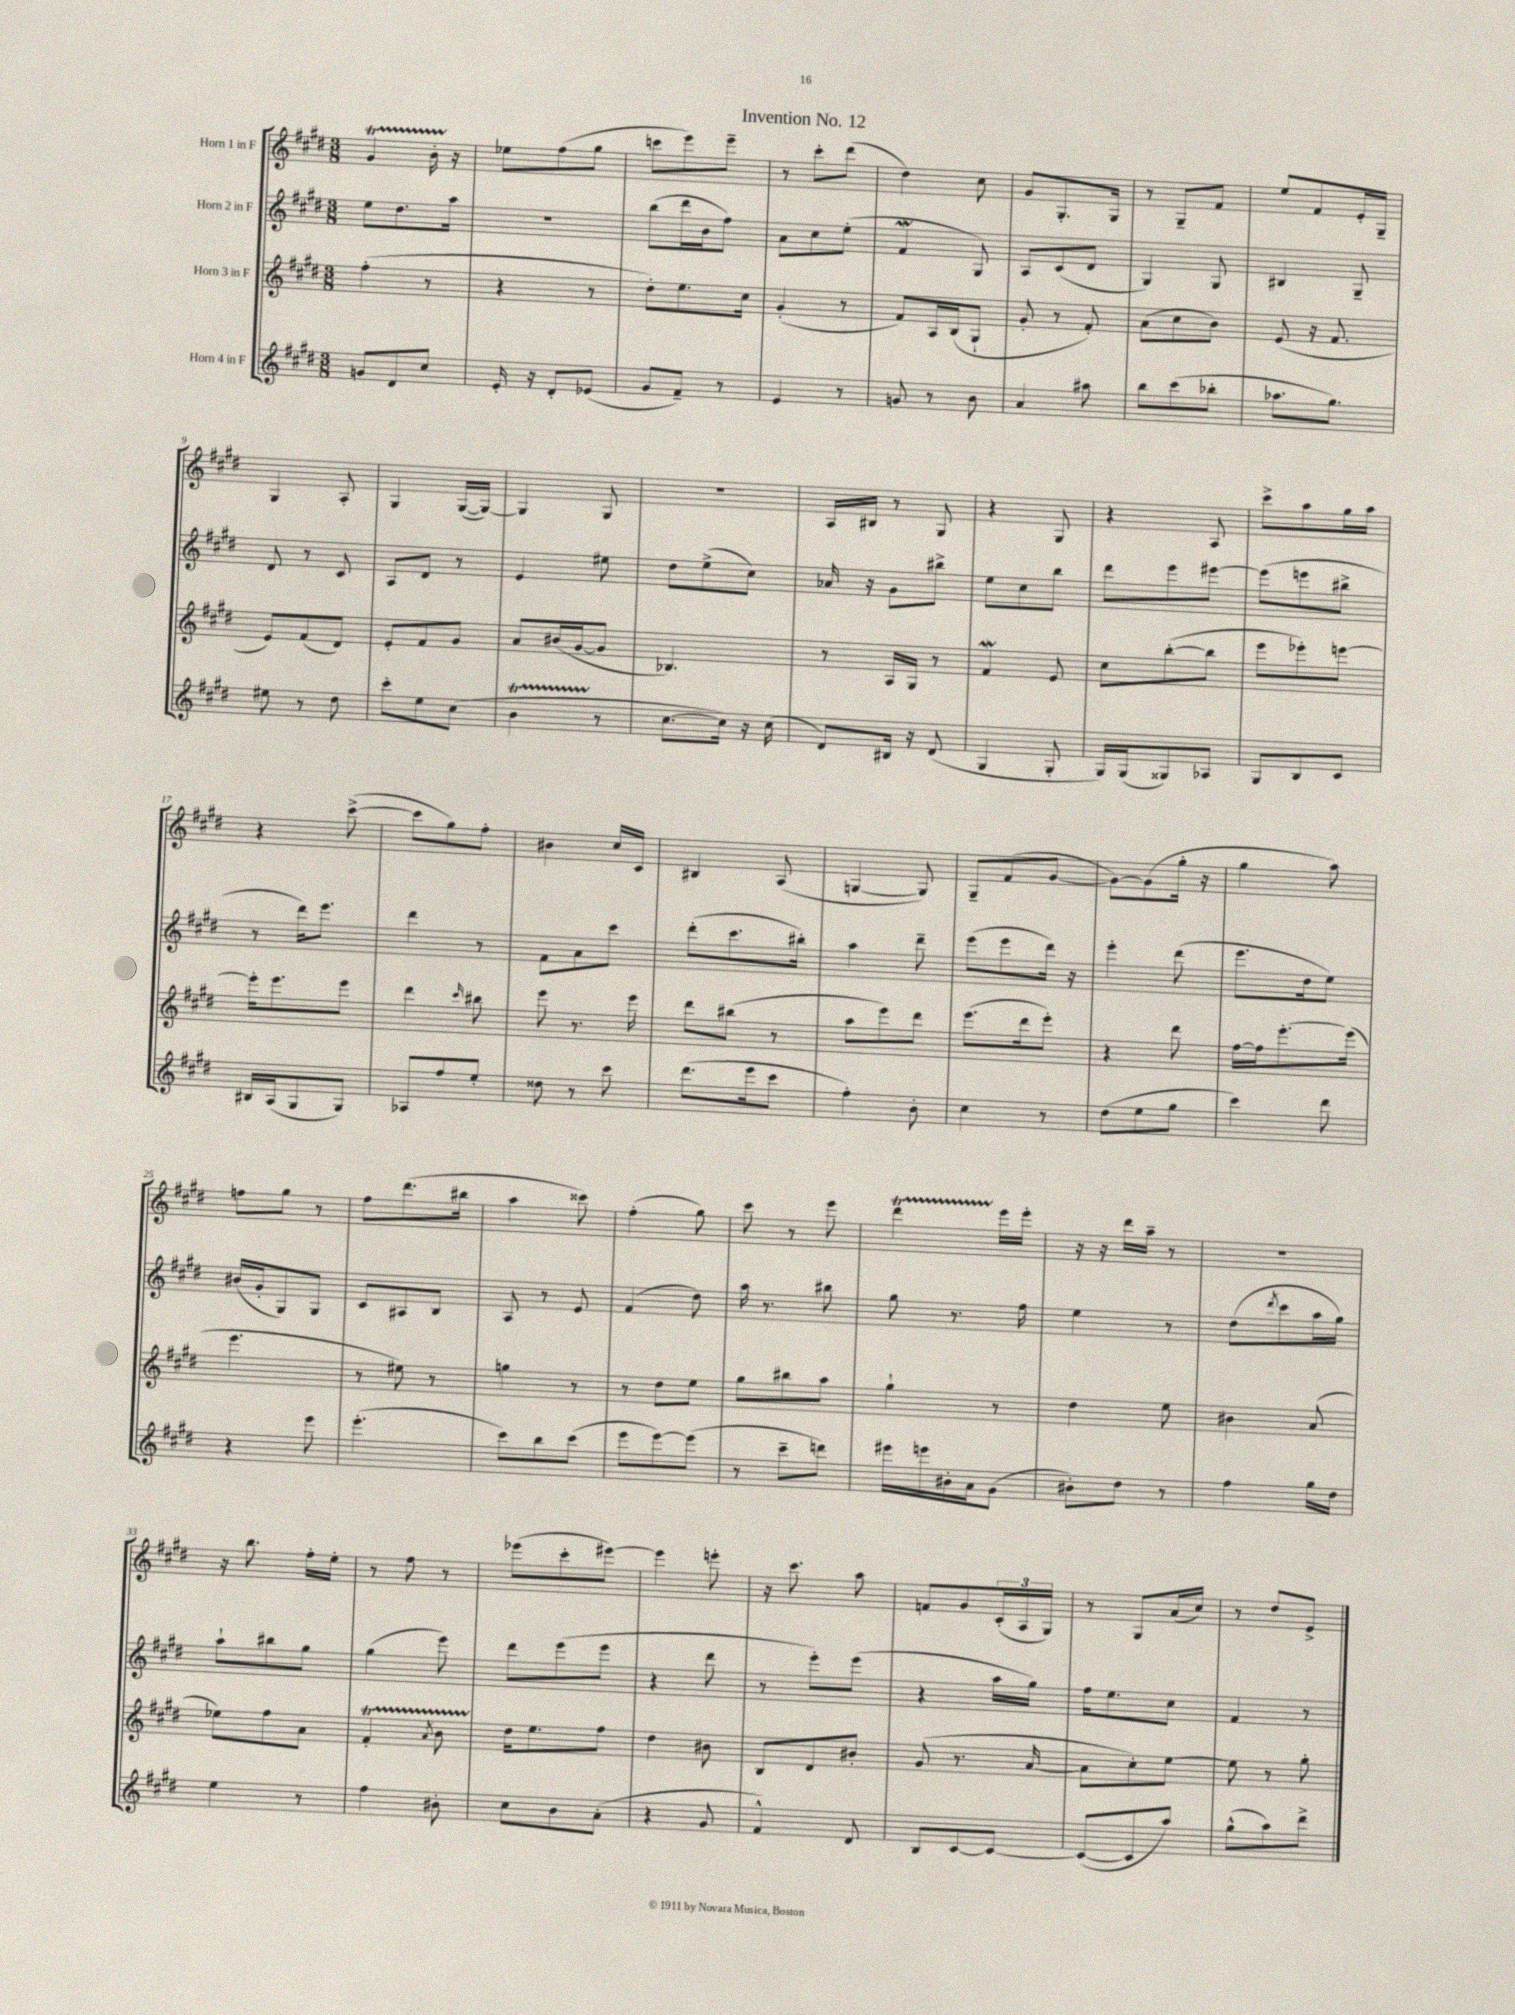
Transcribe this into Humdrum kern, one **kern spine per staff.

**kern	**kern	**kern	**kern
*staff4	*staff3	*staff2	*staff1
*clefG2	*clefG2	*clefG2	*clefG2
*k[f#c#g#d#]	*k[f#c#g#d#]	*k[f#c#g#d#]	*k[f#c#g#d#]
*M3/8	*M3/8	*M3/8	*M3/8
8g	(4ff#'	8ee	4g#
8d#	.	8.dd#	.
8cc#	8r	.	16b'
.	.	16aa	16r
=	=	=	=
16e'	4r	4.r	8ee-
16r	.	.	.
8d#'	.	.	(8ff#
(8e-	8r	.	8gg#
=	=	=	=
8g#	8dd#')	(8bb	8ccc
8f#~)	8.ee	16ddd#	8eee)
.	.	16b	.
8r	.	8ff#)	8eee~
.	16cc#	.	.
=	=	=	=
4e	(4g#'	8a	8r
.	.	8cc#	8ccc#'
8r	8r	(8ee'	(8ddd#
=	=	=	=
8g	8f#)	4f#	4dd#)
8r	16A	.	.
.	(16B	.	.
8b	8G#`	8G#)	8cc#
=	=	=	=
4a	8g#'	8A	8g#
.	8r	(8c#	8.G#'
8aa#	8f#')	8d#	.
.	.	.	16G#
=	=	=	=
8bb	(8a	4G#)	8r
(8ccc#	8cc#	.	8G#~
8bb-'	8b)	8G#	8f#
=	=	=	=
8.aa-	(8e	4B#	8ee
.	16r	.	8f#
8.gg#)	8.f#	.	.
.	.	8G#~	16e'
.	.	.	16G#~
=	=	=	=
8ee#	8e)	8d#	4G#
8r	(8f#	8r	.
8dd#	8d#)	8c#	8A'
=	=	=	=
8ccc#'	8e'	8A	4G#
8ee	8f#	8d#	.
(8cc#	8g#	8r	([16G#
.	.	.	16G#_)
=	=	=	=
4b	8a	4e	4G#]
.	(16b#	.	.
.	[16g#	.	.
8r	8g#]	8ee#	8G#
=	=	=	=
[8.cc#	4.B-)	8dd#	4.r
.	.	(8ee^	.
16cc#])	.	.	.
16r	.	8cc#)	.
(16cc#	.	.	.
=	=	=	=
8d#)	8r	16a-	16A
.	.	16r	16B#
16B#	16A	8g#	8r
16r	16G#	.	.
(8d#	8r	8bb#^	8G#
=	=	=	=
4G#	4f#	8ee	4r
.	.	8cc#	.
8G#'	8e	8bb	8G#
=	=	=	=
16G#)	8cc#	8ddd#	4r
(16G#	.	.	.
8G##)	([8bb'	8eee	.
8A-	8bb]	[8eee#	8A
=	=	=	=
8G#	8eee	(8eee#]	8ccc#^
8B	8eee-')	8eee	8aa
8c#	[8eee	8bb#^	16gg#
.	.	.	16aa
=	=	=	=
16B#	16eee']	8r	4r
(16A	8.eee	.	.
8G#	.	16ddd#)	.
.	.	8.eee	.
8G#)	8eee	.	([8ccc#^
=	=	=	=
8A-	4ddd#	4ddd#	8ccc#]
8ff#	.	.	8gg#)
.	16qqccc#	.	.
8ee'	8bb#	8r	8ff#'
=	=	=	=
8dd##	8eee	8f#	4b#
8r	8.r	8a	.
8ccc#	.	8ccc#	16cc#
.	16eee	.	16c#
=	=	=	=
(8.ddd#	8ddd#	(8ddd#'	4B#
.	(8bb#	8.ccc#	.
16eee	.	.	.
8ccc#	8r	.	(8A
.	.	16bb#')	.
=	=	=	=
4ff#')	8aa	4aa	[4G
.	8eee)	.	.
8b'	8ddd#	8ddd#~	8G])
=	=	=	=
4cc#	(8.eee	(8eee	8G#~
.	.	8eee	(8f#
.	16ddd#	.	.
8r	8eee')	16ddd#)	[8g#
.	.	16r	.
=	=	=	=
(8dd#	4r	4eee'	8g#_)
8ee	.	.	(8g#]
8gg#	8ddd#	(8ddd#	16gg#'
.	.	.	16r
=	=	=	=
4ccc#)	[16ff#	8.eee	4gg#
.	16ff#]	.	.
.	[8.eee'	.	.
.	.	16dd#	.
8ddd#	.	8ee)	8aa)
.	(16eee]	.	.
=	=	=	=
4r	4.eee	(16b#	8ff
.	.	16g#'	.
.	.	8G#)	8gg#
8eee	.	8G#	8r
=	=	=	=
(4.eee'	8r	8c#	8ff#
.	8ee#)	8A#	(8.ddd#
.	8r	8B	.
.	.	.	16bb#
=	=	=	=
8ccc#)	4gg	8A	4aa
8bb	.	8r	.
(8ccc#	8r	8e	8ccc##)
=	=	=	=
8eee	8r	(4f#	(4ff#'
[8eee)	8dd#	.	.
(8eee]	8ee	8dd#)	8gg#)
=	=	=	=
8r	8gg#	16aa	8ccc#
.	.	8.r	.
8ccc#~	8bb#	.	8r
8ddd)	8aa	8bb#	8eee
=	=	=	=
16eee#	4gg#`	8gg#	4ddd#
16eee	.	.	.
16b#'	.	8.r	.
16a	.	.	.
(8g#	8r	.	16eee
.	.	16ff#	16eee'
=	=	=	=
8b#')	4dd#	4ee	16r
.	.	.	16r
8dd#	.	.	16ddd#
.	.	.	16aa~
8r	8ee	8r	8r
=	=	=	=
4ff#	4b#	(8dd#	4.r
.	.	8qddd#	.
.	.	8ccc#	.
16gg#	(8a	16aa	.
16dd#	.	16gg#)	.
=	=	=	=
4ee	8ee-)	8aa`	16r
.	.	.	8.bb
.	8ff#	8bb#	.
8r	8a	8gg#	16ff#'
.	.	.	16ee'
=	=	=	=
4ff#	4f#'	(4gg#	8r
.	.	.	8ff#
.	8qa	.	.
8b#'	8b	8eee)	8r
=	=	=	=
8cc#	16dd#	8ddd#	(8eee-
.	8.ee	.	.
8b	.	(8eee	8ccc#'
(8a'	8ff#	8eee	[8eee#)
=	=	=	=
4r	4dd#	4r	4eee#]
8g#	8b#	8ddd#	8eee'
=	=	=	=
4f#^^)	8B	8r	16r
.	.	.	8.ccc#
.	8d#	8eee')	.
8d#	8b#'	(8eee	8aa
=	=	=	=
8B	(8g#	4r	8f
[8c#	8.r	.	8g#
8c#_	.	16aa	(24c#'
.	.	.	24A
.	[16a	16gg#)	.
.	.	.	24G#)
=	=	=	=
(8c#_	8a]	16ff#	8r
.	.	8.ee	.
8c#]	8cc#')	.	8G#
8aa)	[8ee	8cc#	(16a
.	.	.	16cc#)
=	=	=	=
(8gg#^^	8ee]	4f#	8r
8aa)	8r	.	8dd#
8ddd#^	8gg#'	8r	8e^
==	==	==	==
*-	*-	*-	*-
